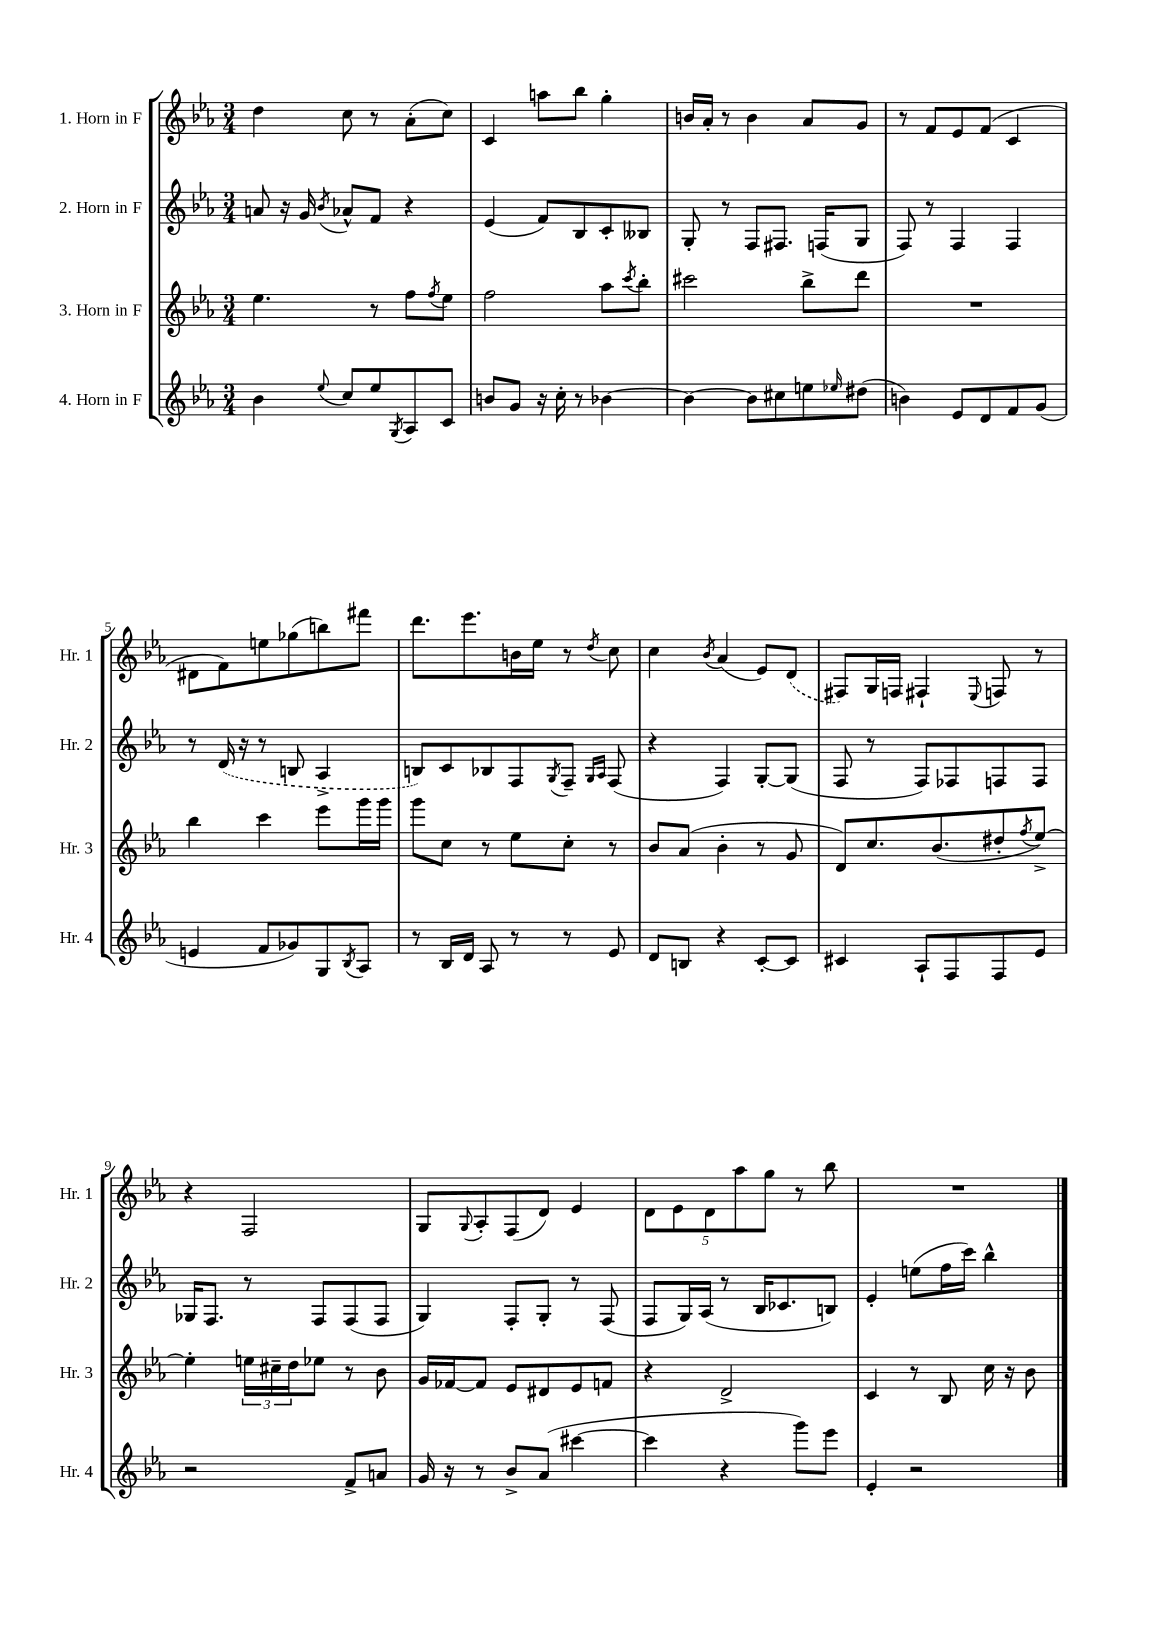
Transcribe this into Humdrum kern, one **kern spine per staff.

**kern	**kern	**kern	**kern
*staff4	*staff3	*staff2	*staff1
*clefG2	*clefG2	*clefG2	*clefG2
*k[b-e-a-]	*k[b-e-a-]	*k[b-e-a-]	*k[b-e-a-]
*M3/4	*M3/4	*M3/4	*M3/4
4b-\	4.ee-\	8a/	4dd\
.	.	16r	.
.	.	16g/	.
8qqee-/	.	8qb-/	.
8cc/L	.	8a-^^/L	8cc\
8ee-/	8r	8f/J	8r
8qG/	.	.	.
8A-/	8ff\L	4r	(8a-'\L
.	8qff/	.	.
8c/J	8ee-\J	.	8cc\J)
=	=	=	=
8b/L	2ff\	(4e-/	4c/
8g/J	.	.	.
16r	.	8f/L)	8aa\L
16cc'\	.	.	.
8r	.	8B-/	8bb-\J
[4b-\	8aa-\L	8c'/	4gg'\
.	8qccc/	.	.
.	8bb-'\J	8B--/J	.
=	=	=	=
4b-\_	2ccc#\	8G'/	16b/LL
.	.	.	16a-'/JJ
.	.	8r	8r
8b-\]L	.	8F/L	4b\
8cc#\	.	8.F#/J	.
8ee\	8bb-^\L	.	8a-/L
.	.	(16F/LK	.
16qqee-/	.	.	.
(8dd#\J	8ddd\J	8G/J	8g/J
=	=	=	=
4b\)	2.r	8F/)	8r
.	.	8r	8f/L
8e-/L	.	4F/	8e-/
8d/	.	.	(8f/J
8f/	.	4F/	4c/
(8g/J	.	.	.
=	=	=	=
4e/	4bb-\	8r	8d#\L
.	.	(16d/	8f\)
.	.	16r	.
8f/L	4ccc\	8r	8ee\
8g-/)	.	8B/	(8gg-\
8G/	8eee-\L	4A-^/	8bb\)
8qB-/	.	.	.
8A-/J	16ggg\L	.	8fff#\J
.	16ggg\JJ	.	.
=	=	=	=
8r	8ggg\L	8B/L)	8.ddd\L
16B-/LL	8cc\J	8c/	.
16d/JJ	.	.	8.eee-\
8A-/	8r	8B-/	.
8r	8ee-\L	8F/	16b\L
.	.	.	16ee-\JJ
.	.	8qG/	.
8r	8cc'\J	8F~/J	8r
.	.	16qqG/LL	.
.	.	16qqA-/JJ	8qdd/
8e-/	8r	(8F/	8cc\
=	=	=	=
8d/L	8b-/L	4r	4cc\
8B/J	(8a-/J	.	.
.	.	.	8qb-/
4r	4b-'\	4F/)	(4a-/
[8c'/L	8r	[8G'/L	8e-/L)
8c/]J	8g/	(8G/]J	(8d/J
=	=	=	=
4c#/	8d/L)	8F/	8F#/L)
.	8.cc/	8r	16G/L
.	.	.	16F/JJ
8A-`/L	.	8F/L)	4F#`/
.	(8.b-/	.	.
8F/	.	8F-/	.
.	.	.	8qqE-/
8F/	8dd#'/	8F/	8F/
.	8qff/	.	.
8e-/J	[8ee-^/J)	8F/J	8r
=	=	=	=
2r	4ee-'\]	16G-/LK	4r
.	.	8.F/J	.
.	24ee\LL	8r	2F/
.	24cc#~\	.	.
.	24dd\J	.	.
.	8ee-\J	8F/L	.
8f^/L	8r	(8F/	.
8a/J	8b-\	8F/J	.
=	=	=	=
16g/	16g/LL	4G/)	8G/L
16r	[16f-/J	.	.
.	.	.	8qqG/
8r	8f-/]J	.	8A-'/
8b-^/L	8e-/L	8F'/L	(8F/
(8a-/J	8d#/	8G'/J	8d/J)
[4ccc#\	8e-/	8r	4e-/
.	8f/J	(8F/	.
=	=	=	=
4ccc#\]	4r	8F/L	10d\L
.	.	.	10e-\
.	.	16G/L)	.
.	.	(16A-/JJ	.
.	.	.	10d\
4r	2d^/	8r	.
.	.	.	10aa-\
.	.	16B-/LK	.
.	.	.	10gg\J
.	.	8.c-/	.
8ggg\L)	.	.	8r
8eee-\J	.	8B/J)	8bb-\
=	=	=	=
4e-'/	4c/	4e-'/	2.r
2r	8r	(8ee\L	.
.	8B-/	16ff\L	.
.	.	16ccc\JJ)	.
.	16cc\	4bb-^^\	.
.	16r	.	.
.	8b-\	.	.
==	==	==	==
*-	*-	*-	*-
